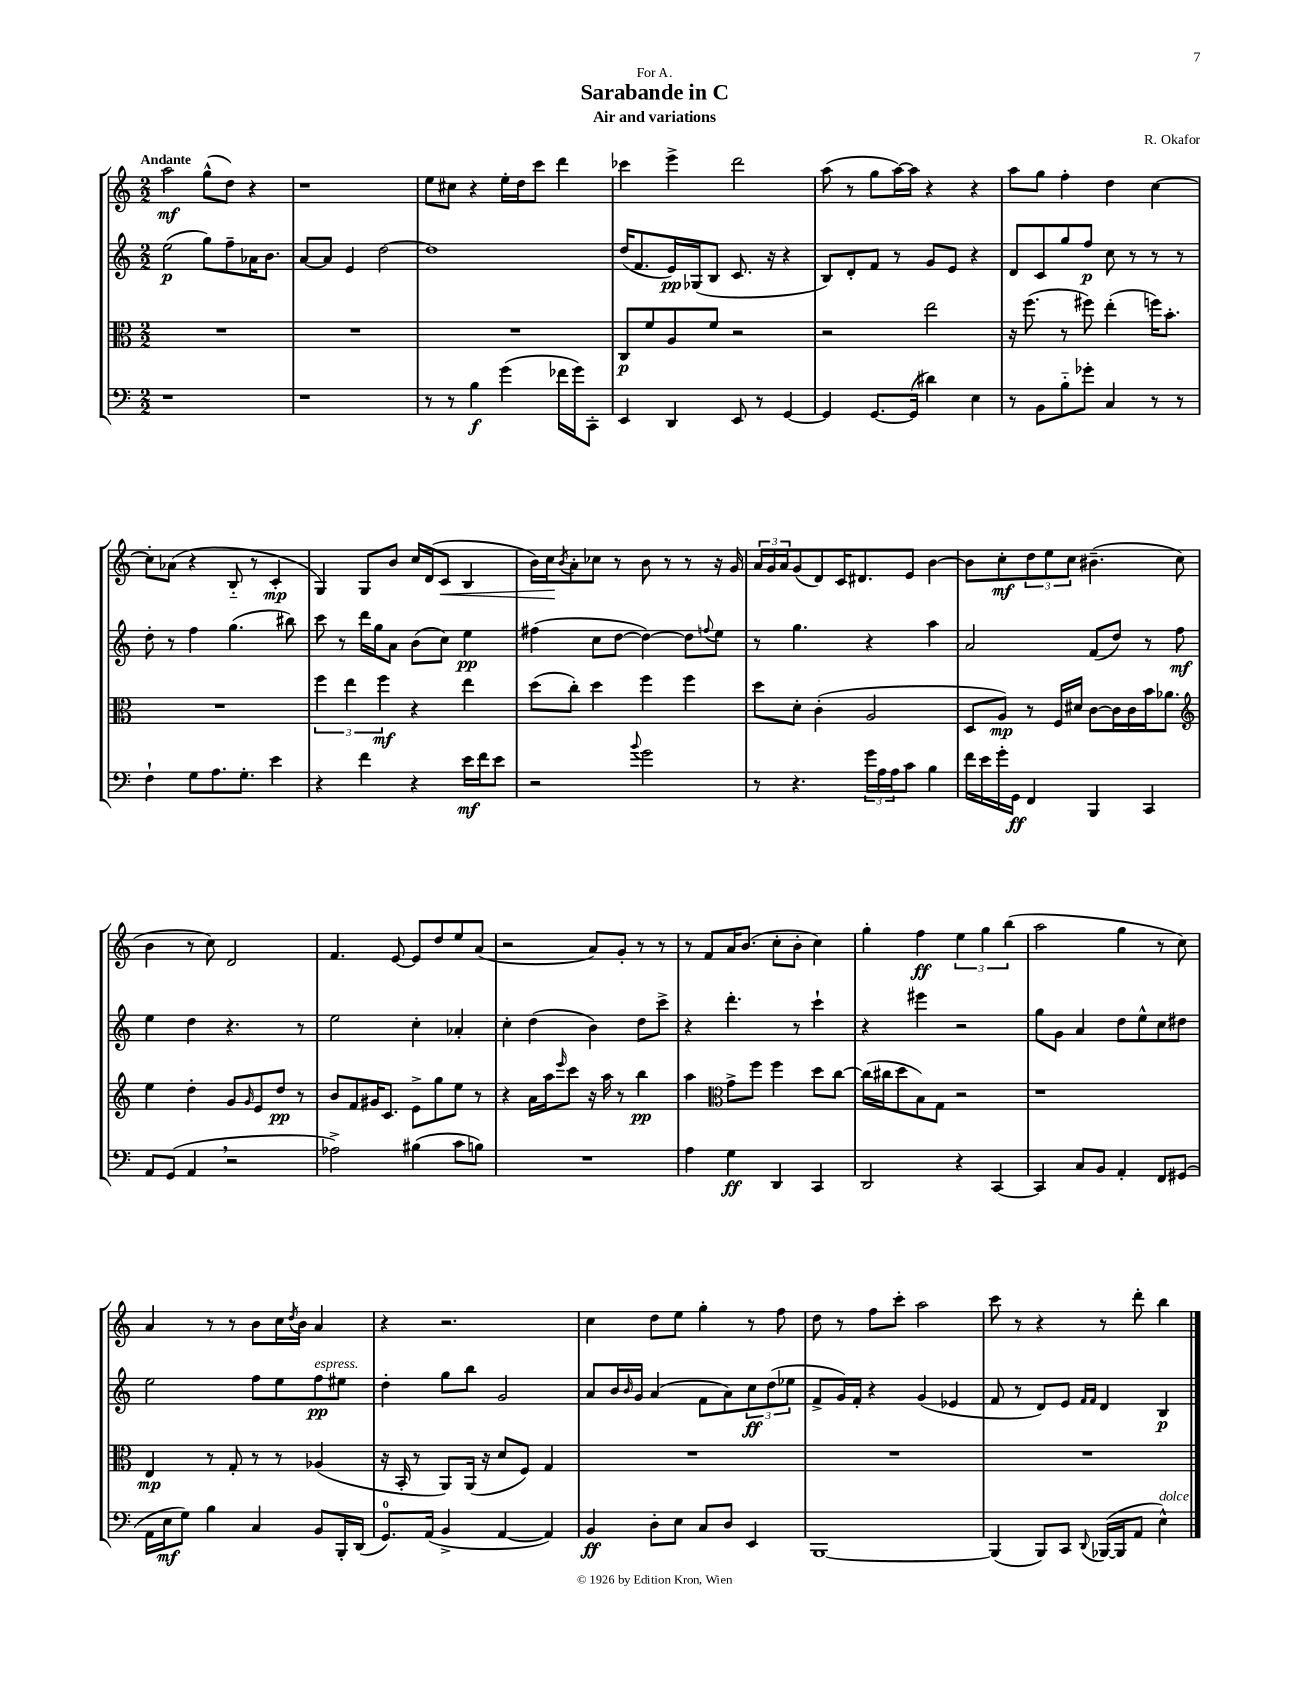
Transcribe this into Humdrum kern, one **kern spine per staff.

**kern	**dynam	**kern	**dynam	**kern	**dynam	**kern	**dynam
*part4	*part4	*part3	*part3	*part2	*part2	*part1	*part1
*staff4	*staff4	*staff3	*staff3	*staff2	*staff2	*staff1	*staff1
*clefF4	*	*clefC3	*	*clefG2	*	*clefG2	*
*k[]	*	*k[]	*	*k[]	*	*k[]	*
*M2/2	*	*M2/2	*	*M2/2	*	*M2/2	*
=1	=1	=1	=1	=1	=1	=1	=1
!	!	!	!	!	!	!LO:TX:a:B:t=Andante	!
1r	.	1r	.	(2ee\	p	2aa\	mf
.	.	.	.	8gg\L)	.	(8gg^^\L	.
.	.	.	.	8ff~\	.	8dd\J)	.
.	.	.	.	16a-X\K	.	4r	.
.	.	.	.	8.b\J	.	.	.
=2	=2	=2	=2	=2	=2	=2	=2
1r	.	1r	.	[8a/L	.	1r	.
.	.	.	.	8a/J]	.	.	.
.	.	.	.	4e/	.	.	.
.	.	.	.	[2dd\	.	.	.
=3	=3	=3	=3	=3	=3	=3	=3
8r	.	1r	.	1dd]	.	8ee\L	.
8r	.	.	.	.	.	8cc#X\J	.
4B\	f	.	.	.	.	4r	.
(4g\	.	.	.	.	.	16ee'\LL	.
.	.	.	.	.	.	16dd\J	.
.	.	.	.	.	.	8ccc\J	.
16f-X\LL	.	.	.	.	.	4ddd\	.
16g\J)	.	.	.	.	.	.	.
8CC'\J	.	.	.	.	.	.	.
=4	=4	=4	=4	=4	=4	=4	=4
4EE/	.	8C/L	p	(16dd/KL	.	4ccc-X\	.
.	.	.	.	8.f/	.	.	.
.	.	8f/	.	.	.	.	.
4DD/	.	8A/	.	16e/L)	pp	4eee^\	.
.	.	.	.	(16G-X/J	.	.	.
.	.	8f/J	.	8B/J	.	.	.
8EE/	.	2r	.	8.c/	.	2ddd\	.
8r	.	.	.	.	.	.	.
.	.	.	.	16r	.	.	.
[4GG/	.	.	.	4r	.	.	.
=5	=5	=5	=5	=5	=5	=5	=5
4GG/]	.	2r	.	8B/L)	.	(8aa\	.
.	.	.	.	8d'/	.	8r	.
[8.GG/L	.	.	.	8f/J	.	8gg\L	.
.	.	.	.	8r	.	[16aa\L)	.
(16GG/Jk]	.	.	.	.	.	16aa\JJ]	.
4d#X\)	.	2ee\	.	8g/L	.	4r	.
.	.	.	.	8e/J	.	.	.
4E\	.	.	.	4r	.	4r	.
=6	=6	=6	=6	=6	=6	=6	=6
8r	.	16r	.	8d/L	.	8aa\L	.
.	.	(8.ff\	.	.	.	.	.
8BB\L	.	.	.	8c/	.	8gg\J	.
8B\	.	8r	.	8gg/	.	4ff'\	.
8g-X'\J	.	8ff#X\)	.	8ff/J	p	.	.
4C/	.	(4ee'\	.	8cc\	.	4dd\	.
.	.	.	.	8r	.	.	.
8r	.	16ffn\KL)	.	8r	.	[4cc\	.
.	.	8.b'\J	.	.	.	.	.
8r	.	.	.	8r	.	.	.
!!LO:LB:g=z
=7	=7	=7	=7	=7	=7	=7	=7
4F`\	.	1r	.	8dd'\	.	8cc'\L]	.
.	.	.	.	8r	.	(8a-X\J	.
8G\L	.	.	.	4ff\	.	4r	.
8.A\	.	.	.	.	.	.	.
.	.	.	.	(4.gg\	.	8B/	.
8.G'\J	.	.	.	.	.	.	.
.	.	.	.	.	.	8r	.
4e\	.	.	.	.	.	4c'/	mp
.	.	.	.	8bb#X\)	.	.	.
=8	=8	=8	=8	=8	=8	=8	=8
4r	.	6ff\	.	8ccc\	.	4G/)	.
.	.	.	.	8r	.	.	.
.	.	6ee\	.	.	.	.	.
4f\	.	.	.	16ddd\LL	.	8G/L	.
.	.	.	.	16gg\J	.	.	.
.	.	6ff\	mf	.	.	.	.
.	.	.	.	8a\J	.	8b/J	.
4r	.	4r	.	(8b\L	.	16cc/LL	.
.	.	.	.	.	.	(16d/J	.
!	!	!	!	!	!	!	!LO:HP:b
.	.	.	.	8cc\J)	.	8c/J	<
16e\LL	mf	4ee\	.	4ee\	pp	4B/	.
16f\J	.	.	.	.	.	.	.
8e\J	.	.	.	.	.	.	.
=9	=9	=9	=9	=9	=9	=9	=9
2r	.	(8dd\L	.	(4ff#X\	.	16b\LL)	.
.	.	.	.	.	.	16cc\J	.
.	.	.	.	.	.	8qb/	.
.	.	8cc'\J)	.	.	.	8a'\	[
.	.	4dd\	.	8cc\L	.	8cc-X\J	.
.	.	.	.	[8dd\J	.	8r	.
8qqb/	.	.	.	.	.	.	.
2g\	.	4ff\	.	4dd\_)	.	8b\	.
.	.	.	.	.	.	8r	.
.	.	4ff\	.	8dd\L]	.	8r	.
.	.	.	.	8qqffn/	.	.	.
.	.	.	.	8ee\J	.	16r	.
.	.	.	.	.	.	16g/	.
=10	=10	=10	=10	=10	=10	=10	=10
8r	.	8dd\L	.	8r	.	24a/LL	.
.	.	.	.	.	.	24g/	.
.	.	.	.	.	.	24a/J	.
4.r	.	8d'\J	.	4.gg\	.	(8g/	.
.	.	(4c'\	.	.	.	8d/)	.
.	.	.	.	.	.	16c/K	.
.	.	.	.	.	.	8.d#X/	.
24g\LL	.	2A/	.	4r	.	.	.
24A\	.	.	.	.	.	.	.
24A\J	.	.	.	.	.	.	.
8c\J	.	.	.	.	.	8e/J	.
4B\	.	.	.	4aa\	.	[4b\	.
=11	=11	=11	=11	=11	=11	=11	=11
16f\LL	.	8D/L	.	2a/	.	8b\L]	.
16e\	.	.	.	.	.	.	.
16g'\	.	8A/J)	mp	.	.	8cc'\	mf
16GG\JJ	ff	.	.	.	.	.	.
4FF/	.	8r	.	.	.	12dd\	.
.	.	.	.	.	.	12ee\	.
.	.	16F/LL	.	.	.	.	.
.	.	.	.	.	.	12cc\J	.
.	.	16d#X/JJ	.	.	.	.	.
4BBB/	.	[8c\L	.	(8f/L	.	(4.b#X~\	.
.	.	16c\L]	.	8dd/J)	.	.	.
.	.	16c\	.	.	.	.	.
4CC/	.	16b\J	.	8r	.	.	.
.	.	8.a-X\J	.	.	.	.	.
.	.	.	.	8ff\	mf	8cc\	.
!!LO:LB:g=z
=12	=12	=12	=12	=12	=12	=12	=12
*	*	*clefG2	*	*	*	*	*
8AA/L	.	4ee\	.	4ee\	.	4b\	.
(8GG/J	.	.	.	.	.	.	.
4AA,/	.	4dd'\	.	4dd\	.	8r	.
.	.	.	.	.	.	8cc\)	.
2r	.	8g/L	.	4.r	.	2d/	.
.	.	16qqg/	.	.	.	.	.
.	.	8e/	.	.	.	.	.
.	.	8dd/J	pp	.	.	.	.
.	.	8r	.	8r	.	.	.
=13	=13	=13	=13	=13	=13	=13	=13
2A-X^\)	.	8b/L	.	2ee\	.	4.f/	.
.	.	8f/	.	.	.	.	.
.	.	16g#X/K	.	.	.	.	.
.	.	8.c/J	.	.	.	.	.
.	.	.	.	.	.	[8e/	.
(4B#X\	.	8e^\L	.	4cc'\	.	8e/L]	.
.	.	8gg\	.	.	.	8dd/	.
8c\L	.	8ee\J	.	4a-X'/	.	8ee/	.
8Bn\J)	.	8r	.	.	.	(8a/J	.
=14	=14	=14	=14	=14	=14	=14	=14
1r	.	4r	.	4cc'\	.	2r	.
.	.	16a\LL	.	(4dd\	.	.	.
.	.	16aa\J	.	.	.	.	.
.	.	16qqeee/	.	.	.	.	.
.	.	8ccc\J	.	.	.	.	.
.	.	16r	.	4b\)	.	8a/L)	.
.	.	16aa\	.	.	.	.	.
.	.	8r	.	.	.	8g'/J	.
.	.	4bb\	pp	8dd\L	.	8r	.
.	.	.	.	8ccc^\J	.	8r	.
=15	=15	=15	=15	=15	=15	=15	=15
4A\	.	4aa\	.	4r	.	8r	.
.	.	.	.	.	.	8f/L	.
*	*	*clefC3	*	*	*	*	*
4G\	ff	8g^\L	.	4.ddd'\	.	16a/K	.
.	.	.	.	.	.	(8.b/J	.
.	.	8ff\J	.	.	.	.	.
4DD/	.	4ff\	.	.	.	8cc'\L	.
.	.	.	.	8r	.	8b'\J	.
4CC/	.	8dd\L	.	4ccc`\	.	4cc\)	.
.	.	[8cc\J	.	.	.	.	.
=16	=16	=16	=16	=16	=16	=16	=16
2DD/	.	(16cc\LL]	.	4r	.	4gg'\	.
.	.	16cc#X\J	.	.	.	.	.
.	.	8dd\	.	.	.	.	.
.	.	8B\)	.	4eee#X\	.	4ff\	ff
.	.	8G\J	.	.	.	.	.
4r	.	2r	.	2r	.	6ee\	.
.	.	.	.	.	.	6gg\	.
[4CC/	.	.	.	.	.	.	.
.	.	.	.	.	.	(6bb\	.
=17	=17	=17	=17	=17	=17	=17	=17
4CC/]	.	1r	.	8gg\L	.	2aa\	.
.	.	.	.	8g\J	.	.	.
8C/L	.	.	.	4a/	.	.	.
8BB/J	.	.	.	.	.	.	.
4AA'/	.	.	.	8dd\L	.	4gg\	.
.	.	.	.	8ee^^\	.	.	.
8FF/L	.	.	.	8cc\	.	8r	.
(8GG#X/J	.	.	.	8dd#X\J	.	8cc\)	.
!!LO:LB:g=z
=18	=18	=18	=18	=18	=18	=18	=18
16AA\LL	.	4E/	mp	2ee\	.	4a/	.
16E\J	mf	.	.	.	.	.	.
8G\J)	.	.	.	.	.	.	.
4B\	.	8r	.	.	.	8r	.
.	.	8G'/	.	.	.	8r	.
4C/	.	8r	.	8ff\L	.	8b\L	.
.	.	8r	.	8ee\	.	16cc\L	.
.	.	.	.	.	.	8qdd/	.
.	.	.	.	.	.	16b\JJ	.
!	!	!	!	!LO:TX:a:i:t=espress.	!	!	!
8BB/L	.	(4A-X/	.	8ff\	pp	4a/	.
16BBB'/L	.	.	.	8ee#X\J	.	.	.
(16DD/JJ	.	.	.	.	.	.	.
=19	=19	=19	=19	=19	=19	=19	=19
8.GG/L)	.	16r	.	4dd'\	.	4r	.
.	.	16BB'/	.	.	.	.	.
.	.	8r	.	.	.	.	.
(16AA/Jk	.	.	.	.	.	.	.
4BB^/	.	8AA/L)	.	8gg\L	.	2.r	.
.	.	(16AA/Jk	.	8bb\J	.	.	.
.	.	16r	.	.	.	.	.
[4AA/	.	8d/L	.	2g/	.	.	.
.	.	8F/J)	.	.	.	.	.
4AA/])	.	4G/	.	.	.	.	.
=20	=20	=20	=20	=20	=20	=20	=20
4BB/	ff	1r	.	8a/L	.	4cc\	.
.	.	.	.	16b/L	.	.	.
.	.	.	.	16qqb/	.	.	.
.	.	.	.	16g/JJ	.	.	.
8D'\L	.	.	.	(4a/	.	8dd\L	.
8E\J	.	.	.	.	.	8ee\J	.
8C/L	.	.	.	8f\L	.	4gg'\	.
8D/J	.	.	.	8a\)	.	.	.
4EE/	.	.	.	12cc\	ff	8r	.
.	.	.	.	(12dd\	.	.	.
.	.	.	.	.	.	8ff\	.
.	.	.	.	12ee-X\J	.	.	.
=21	=21	=21	=21	=21	=21	=21	=21
[1BBB	.	1r	.	8f^/L	.	8dd\	.
.	.	.	.	16g/L)	.	8r	.
.	.	.	.	16f'/JJ	.	.	.
.	.	.	.	4r	.	8ff\L	.
.	.	.	.	.	.	8ccc'\J	.
.	.	.	.	(4g/	.	2aa\	.
.	.	.	.	4e-X/	.	.	.
=22	=22	=22	=22	=22	=22	=22	=22
(4BBB/]	.	1r	.	8f/	.	8ccc\	.
.	.	.	.	8r	.	8r	.
8BBB/L)	.	.	.	8d/L)	.	4r	.
8CC/J	.	.	.	8e/J	.	.	.
.	.	.	.	16qqf/LL	.	.	.
8qqDD/	.	.	.	16qqf/JJ	.	.	.
([16BBB-X/LL	.	.	.	4d/	.	8r	.
16BBB-/J]	.	.	.	.	.	.	.
8AA/J	.	.	.	.	.	8ddd'\	.
!LO:TX:a:i:t=dolce	!	!	!	!	!	!	!
4E^^\)	.	.	.	4B/	p	4bb\	.
==	==	==	==	==	==	==	==
*-	*-	*-	*-	*-	*-	*-	*-
